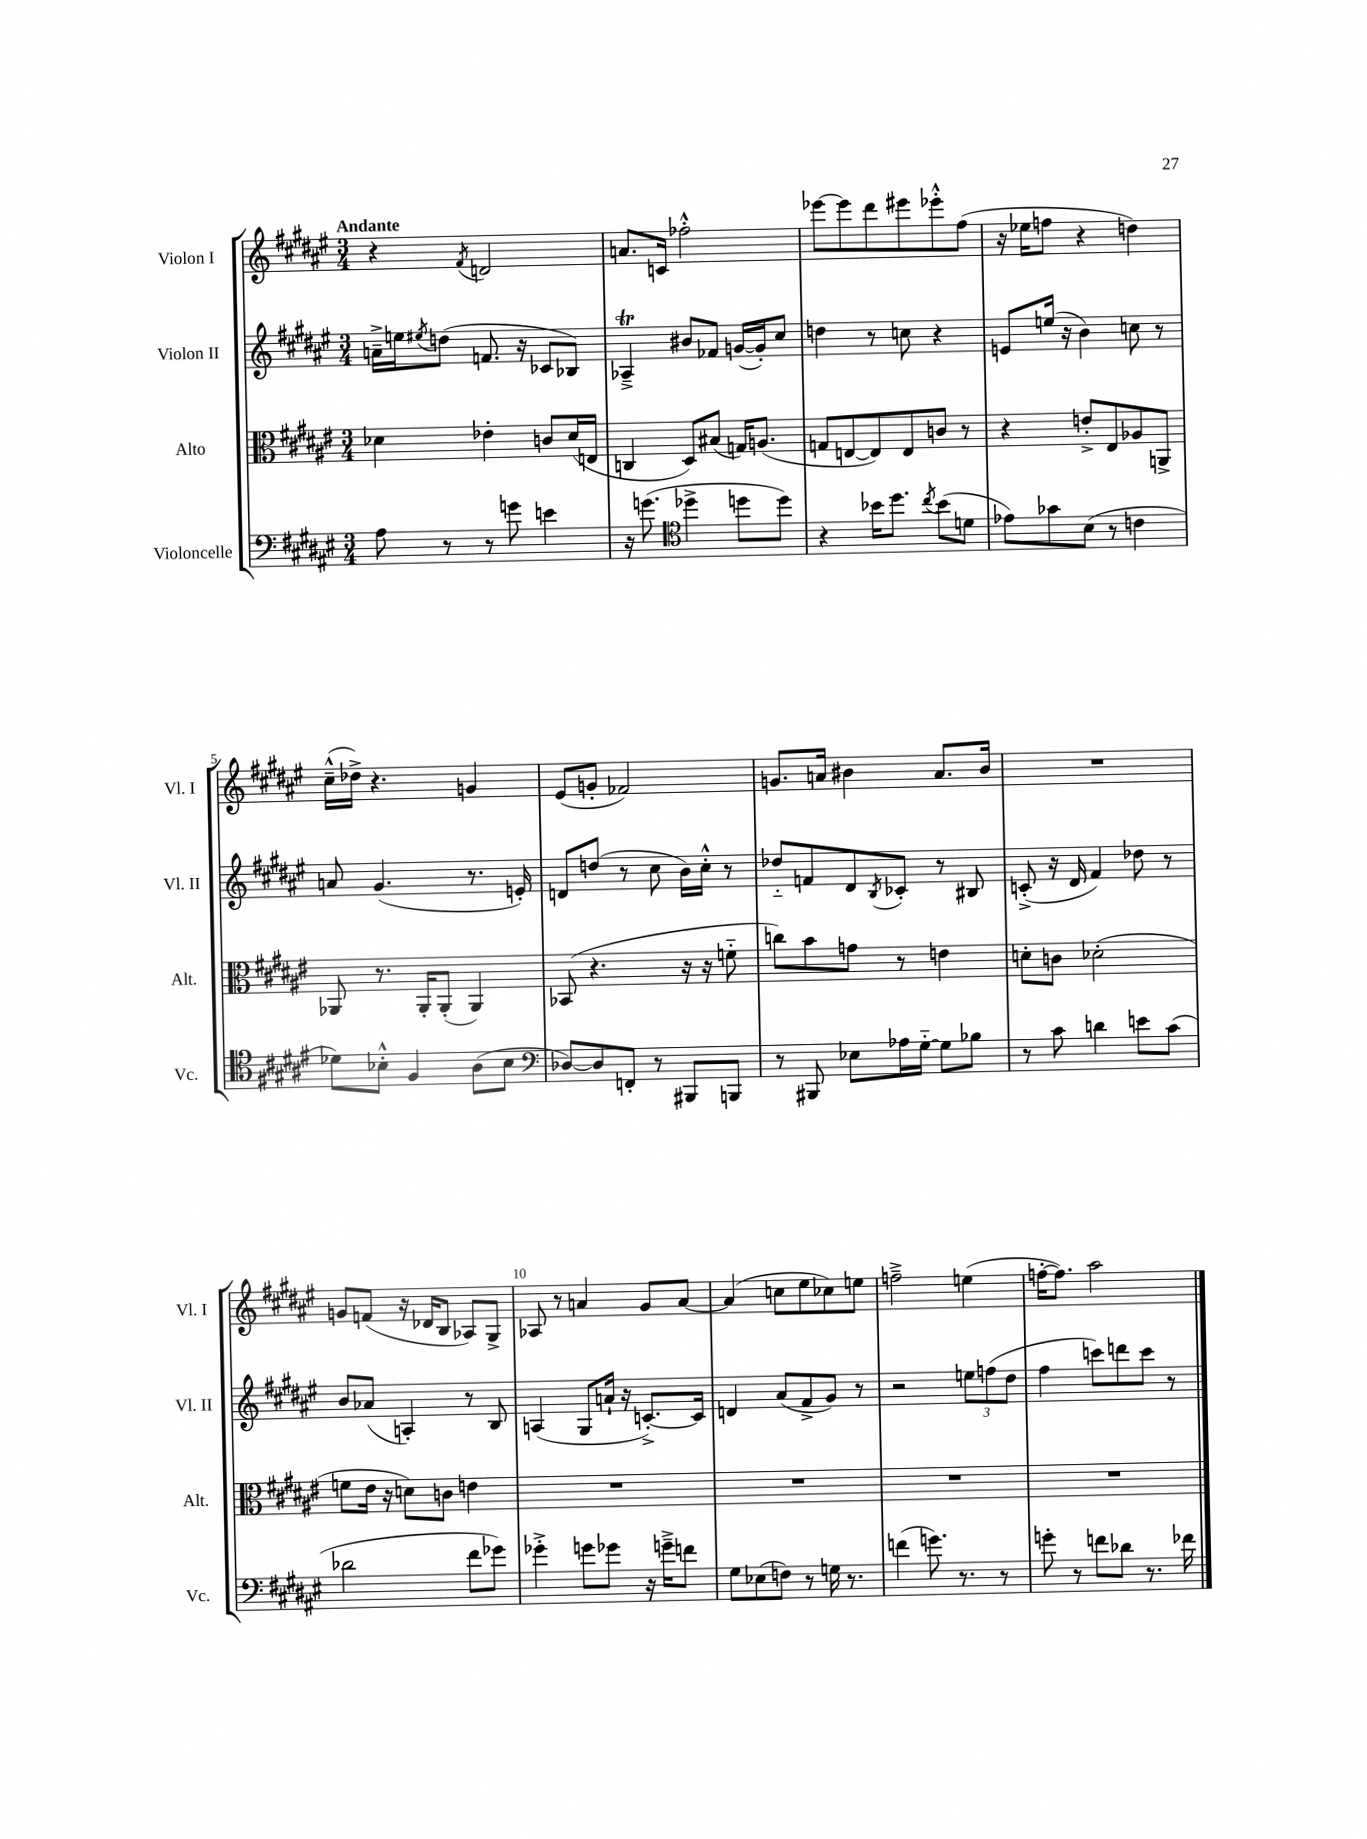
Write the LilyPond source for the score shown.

<<
\new StaffGroup <<
\new Staff = "s0" \with { instrumentName = "Violon I" shortInstrumentName = "Vl. I" } {
    \clef treble \key fis \major \numericTimeSignature \time 3/4 \tempo "Andante"
    r4 \acciaccatura { fis'8 } d'2 |
    a'8. c'16 fes''2-.-^ |
    ees'''8~ ees'''8 dis'''8 eis'''8 ees'''8-.-^ fis''8( |
    r16 ees''16 f''8 r4 d''4) |
    cis''16---^( des''16->) r4. g'4 |
    eis'8( g'8-. fes'2) |
    g'8. a'16 bis'4 a'8. bis'16 |
    R2. |
    g'8 f'8( r16 des'16 b8 aes8) gis8-> |
    aes8 r8 a'4 gis'8 a'8~ |
    a'4( c''8 eis''8 ces''8) e''8 |
    f''2---> e''4( |
    f''16~-. f''8.) ais''2 \bar "|." |
}
\new Staff = "s1" \with { instrumentName = "Violon II" shortInstrumentName = "Vl. II" } {
    \clef treble \key fis \major \numericTimeSignature \time 3/4
    a'16---> e''16 \acciaccatura { eis''8 } d''8( f'8. r16 ces'8 bes8) |
    aes4--->\trill bis'8 fes'8 g'16~( g'16-.) cis''8 |
    d''4 r8 c''8 r4 |
    e'8 e''16( r16 b'4) c''8 r8 |
    a'8 gis'4.( r8. e'16-.) |
    d'8 d''8( r8 cis''8 b'16) cis''16-.-^ r8 |
    des''8-_ f'8 dis'8 \acciaccatura { b8 } ces'8-. r8 bis8 |
    c'8-.->( r16 dis'16 fis'4) des''8 r8 |
    b'8 aes'8( a4-.) r8 b8 |
    a4( gis8 a'16-! r16 c'8.~-.->) c'16 |
    d'4 ais'8( fis'8-> gis'8) r8 |
    r2 \tuplet 3/2 { e''8 f''8( dis''8 } |
    fis''4 c'''8) d'''8 c'''8 r8 \bar "|." |
}
\new Staff = "s2" \with { instrumentName = "Alto" shortInstrumentName = "Alt." } {
    \clef alto \key fis \major \numericTimeSignature \time 3/4
    des'4 ees'4-. c'8 des'16( e16 |
    c4 dis8) bis8( g16) a8.( |
    g8 e8~ e8) e8 c'8 r8 |
    r4 e'8-.-> eis8 aes8 a,8-> |
    aes,8 r8. aes,16-. aes,8-.( aes,4) |
    bes,8( r4. r16 r16 f'8-_ |
    c''8) b'8 g'8 r8 e'4 |
    d'8-. c'8 des'2-.( |
    f'8 eis'16 r16 d'8) c'8 e'4 |
    R2. |
    R2. |
    R2. |
    R2. \bar "|." |
}
\new Staff = "s3" \with { instrumentName = "Violoncelle" shortInstrumentName = "Vc." } {
    \clef bass \key fis \major \numericTimeSignature \time 3/4
    ais8 r8 r8 g'8 e'4 |
    r16 g'8.( \clef tenor des''4-> d''8 d''8) |
    r4 bes'16 dis''8. \acciaccatura { cis''8 } bes'8( d'8 |
    ees'8) ges'8 b8( r8 c'4 |
    des'8) bes8-.-^ fis4 ais8( bes8 |
    \clef bass des8~) des8 f,8-. r8 bis,,8 b,,8 |
    r8 bis,,8 ees8 aes16 gis16~-_ gis8 bes8 |
    r8 cis'8 d'4 e'8 cis'8( |
    des'2 fis'8 ges'8) |
    ges'4-.-> g'8 ges'8 r16 g'16---> f'8 |
    gis8 ees8( f8) r8 g16 r8. |
    f'4( g'8.) r8. r8 |
    g'8-. r8 f'8 des'8 r8. fes'16 \bar "|." |
}
>>
>>
\layout { \context { \Score \override BarNumber.break-visibility = ##(#f #t #t) barNumberVisibility = #(every-nth-bar-number-visible 5) } }
